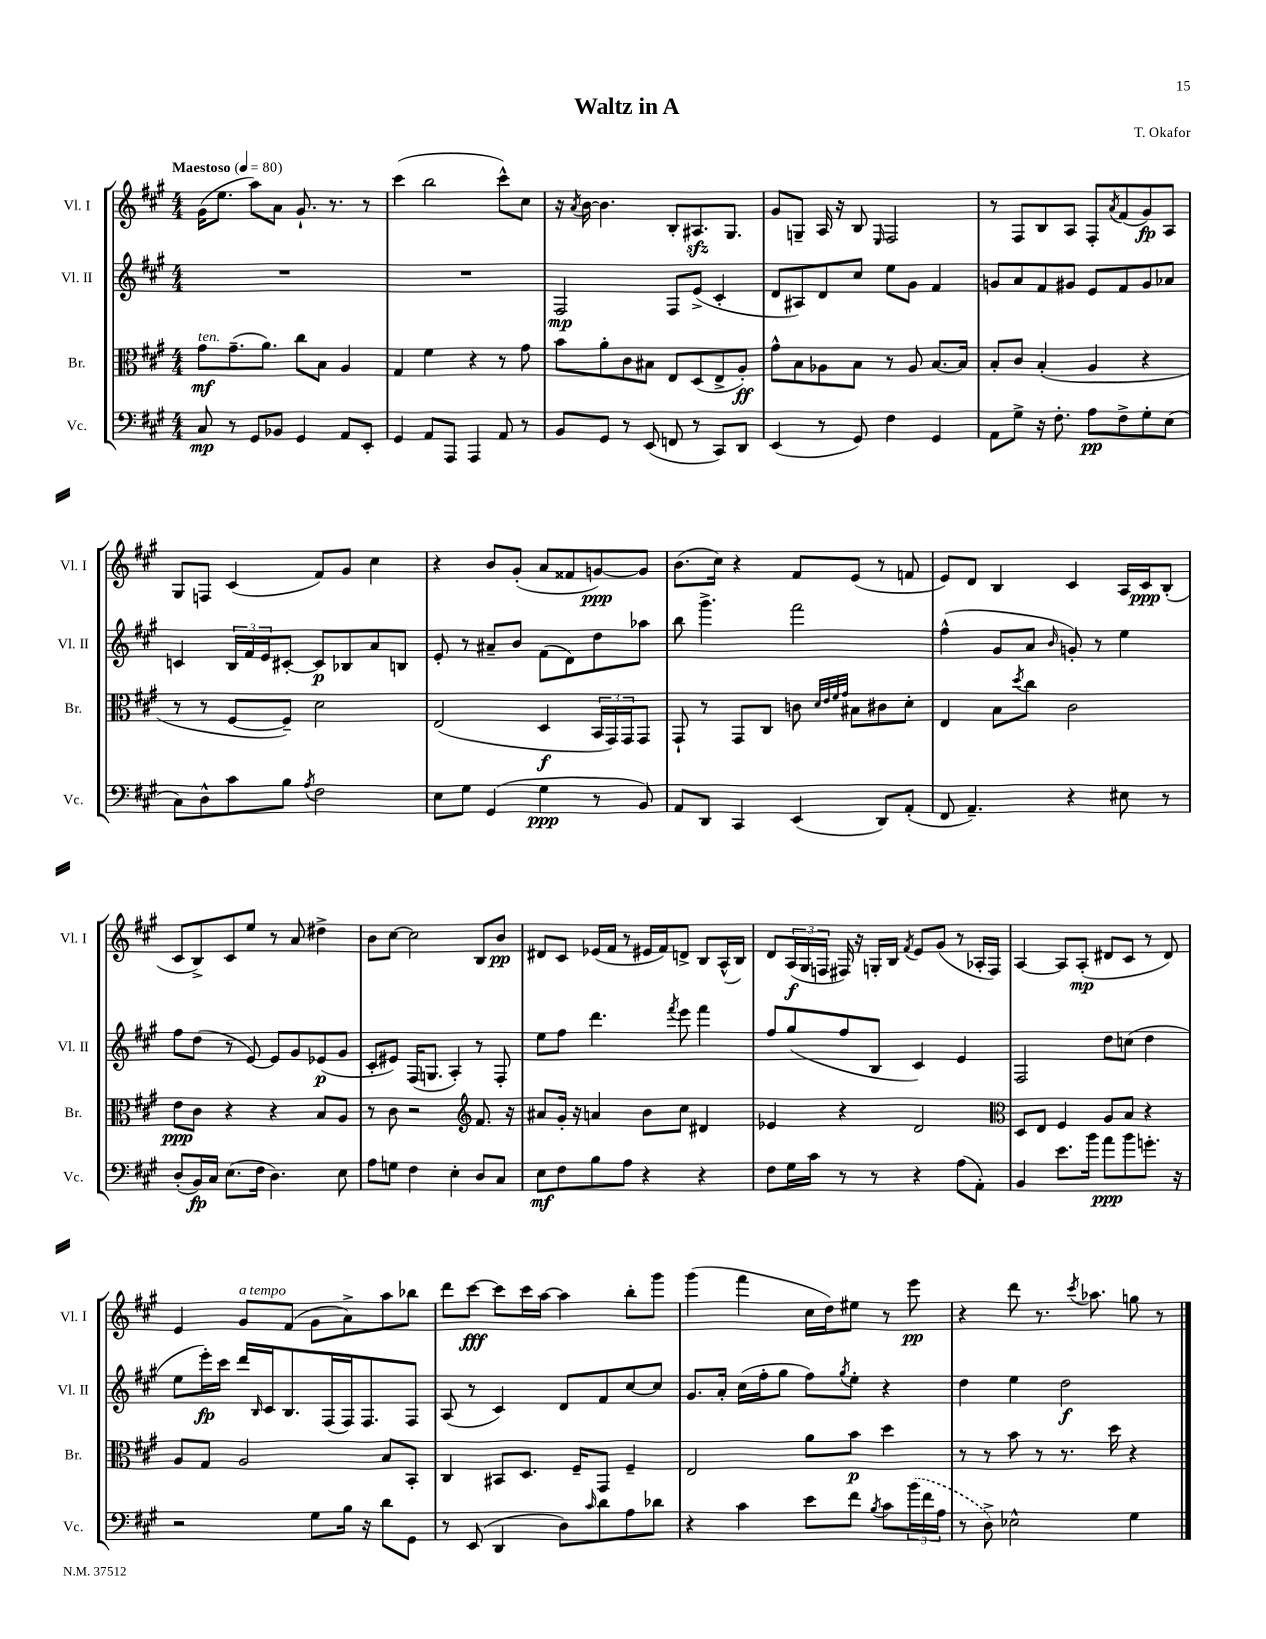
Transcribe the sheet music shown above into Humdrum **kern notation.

**kern	**kern	**kern	**kern
*staff4	*staff3	*staff2	*staff1
*clefF4	*clefC3	*clefG2	*clefG2
*k[f#c#g#]	*k[f#c#g#]	*k[f#c#g#]	*k[f#c#g#]
*M4/4	*M4/4	*M4/4	*M4/4
*MM80	*MM80	*MM80	*MM80
8C#	8g#	1r	(16g#
.	.	.	8.ee
8r	(8.g#~	.	.
8GG#	.	.	8aa)
.	8.a)	.	.
8BB-	.	.	8a
4GG#	8cc#	.	8.g#`
.	8B	.	.
.	.	.	8.r
8AA	4A	.	.
8EE'	.	.	8r
=	=	=	=
4GG#	4G#	1r	(4ccc#
8AA	4f#	.	2bb
8AAA	.	.	.
4AAA	4r	.	.
8AA	8r	.	8ccc#^^)
8r	8g#	.	8cc#
=	=	=	=
8BB	8b	2F#	16r
.	.	.	8qa
.	.	.	[16b
8GG#	8a'	.	4.b]
8r	8c#	.	.
(8EE	8B#	.	.
8FF	8E	8F#	8B'
8r	(8D	(8e^	8.A#
8CC#)	8E^	4c#'	.
.	.	.	8.G#
8DD	8A')	.	.
=	=	=	=
(4EE	8g#^^	8d	8g#
.	8B	8A#)	8G~
8r	8A-	8d	16A
.	.	.	16r
8GG#)	8B	8cc#	8B
.	.	.	16qqE
4F#	8r	8ee	2F#
.	8A-	8g#	.
4GG#	[8.B	4f#	.
.	16B]	.	.
=	=	=	=
8AA	8B'	8g	8r
8G#^	8c#	8a	8F#
16r	(4B'	8f#	8B
8.F#'	.	.	.
.	.	8g#	8A
8A	4A	8e	8F#'
.	.	.	8qa
8F#^	.	8f#	(8f#
8G#'	4r	8g#	8g#)
(8E	.	8a-	8A
=	=	=	=
8C#)	8r	4c	8G#
8D^^	8r	.	8F
8c#	[8F#	24B	(4c#
.	.	24f#	.
.	.	24e	.
8B	8F#~])	[8c#'	.
8qA	.	.	.
2F#	2d	8c#]	8f#)
.	.	8B-	8g#
.	.	8a	4cc#
.	.	8B	.
=	=	=	=
8E	(2E	8e'	4r
8G#	.	8r	.
(4GG#	.	8a#~	8b
.	.	8b	(8g#'
4G#	4D	(8f#	8a
.	.	8d)	8f##
8r	24BB	8dd	[8g)
.	24GG#)	.	.
.	24GG#	.	.
8BB)	8GG#	8aa-	8g]
=	=	=	=
8AA	8GG#`	8bb	(8.b
8DD	8r	4.ggg#^	.
.	.	.	16cc#)
4CC#	8GG#	.	4r
.	8C#	.	.
(4EE	8c	2fff#	8f#
.	32qqd	.	.
.	32qqe	.	.
.	32qqf#	.	.
.	32qqg#	.	.
.	8B#	.	(8e
8DD)	8c#	.	8r
(8AA'	8d'	.	8f
=	=	=	=
8FF#	4E	(4ff#^^	8e)
4.AA~)	.	.	8d
.	8B	8g#	4B
.	8qdd	.	.
.	8cc#	8a	.
.	.	16qqb	.
4r	2c#	8g')	4c#
.	.	8r	.
8E#	.	4ee	16A
.	.	.	16c#
8r	.	.	(8B'
=	=	=	=
(8D'	8e	8ff#	8c#
16BB)	8c#	(8dd	8B^)
16C#	.	.	.
(8.E	4r	8r	8c#
.	.	[8e)	8ee
16F#	.	.	.
4.D)	4r	8e]	8r
.	.	8g#	8a
.	8B	(8e-	4dd#^
8E	8A	8g#	.
=	=	=	=
8A	8r	8c#'	8b
8G	8c#	8e#)	[8cc#
4F#	2r	(16F#	2cc#]
.	.	8.G	.
4E'	.	4A')	.
*	*clefG2	*	*
8D	8.f#	8r	8B
8C#	.	8F#'	8b
.	16r	.	.
=	=	=	=
8E	8a#	8ee	8d#
8F#	16g#'	8ff#	8c#
.	16r	.	.
8B	4a	4.ddd	(16e-
.	.	.	16f#
8A	.	.	8r
4r	8b	.	16e#
.	.	.	16f#)
.	.	8qfff#	.
.	8cc#	8eee	8d^
4r	4d#	4fff#	8B
.	.	.	(16A^^
.	.	.	16B)
=	=	=	=
8F#	4e-	8ff#	8d
16G#	.	(8gg#	(24A
.	.	.	24G#
16c#	.	.	.
.	.	.	24F
8r	4r	8ff#	16F#)
.	.	.	16r
8r	.	8B	16G'
.	.	.	16B
.	.	.	8qf#
4r	2d	4c#)	8e
.	.	.	(8g#
(8A	.	4e	8r
8AA')	.	.	16A-'
.	.	.	16F#)
=	=	=	=
*	*clefC3	*	*
4BB	8D	2F#	[4A
.	8E	.	.
8.e	4F#	.	8A]
.	.	.	(8A'
16b	.	.	.
8a	8A	8dd	8d#
8b	8B	(8cc	8c#
8.g'	4r	4dd	8r
.	.	.	8d#)
16r	.	.	.
=	=	=	=
2r	8A	8ee	4e
.	8G#	16eee')	.
.	.	16ccc#	.
.	2A	16ddd	8g#
.	.	16qqB	.
.	.	16c#	.
.	.	8.B	(8f#
8G#	.	.	8g#
.	.	(16F#	.
16B	.	16F#)	8a^)
16r	.	8.F#	.
8d	8B	.	8aa
8GG#	8BB'	8F#	8bb-
=	=	=	=
8r	4C#	(8A	8ddd
(8EE	.	8r	[8ccc#
4DD	8BB#	4c#)	8ccc#]
.	8.D	.	16ccc#
.	.	.	[16aa
8D)	.	8d	4aa]
.	16F#~	.	.
16qqc#	.	.	.
8d	8GG#	8f#	.
8A	4F#~	[8cc#	8bb'
8d-	.	8cc#]	8ggg#
=	=	=	=
4r	2E	8.g#	(4ggg#
.	.	16a'	.
4c#	.	(16cc#	4fff#
.	.	16ff#'	.
.	.	8gg#	.
8e	8a	8ff#)	16cc#
.	.	.	16dd)
.	.	8qgg#	.
8f#	8b	8ee'	8ee#
8qB	.	.	.
8c#	4dd	4r	8r
(24b	.	.	8eee
24f#	.	.	.
24A	.	.	.
=	=	=	=
8r	8r	4dd	4r
8D^)	8r	.	.
2E-^^	8b	4ee	8ddd
.	8r	.	8.r
.	8.r	2dd	.
.	.	.	8qccc#
.	.	.	8.aa-
.	16dd	.	.
4G#	4r	.	8gg
.	.	.	8r
==	==	==	==
*-	*-	*-	*-
